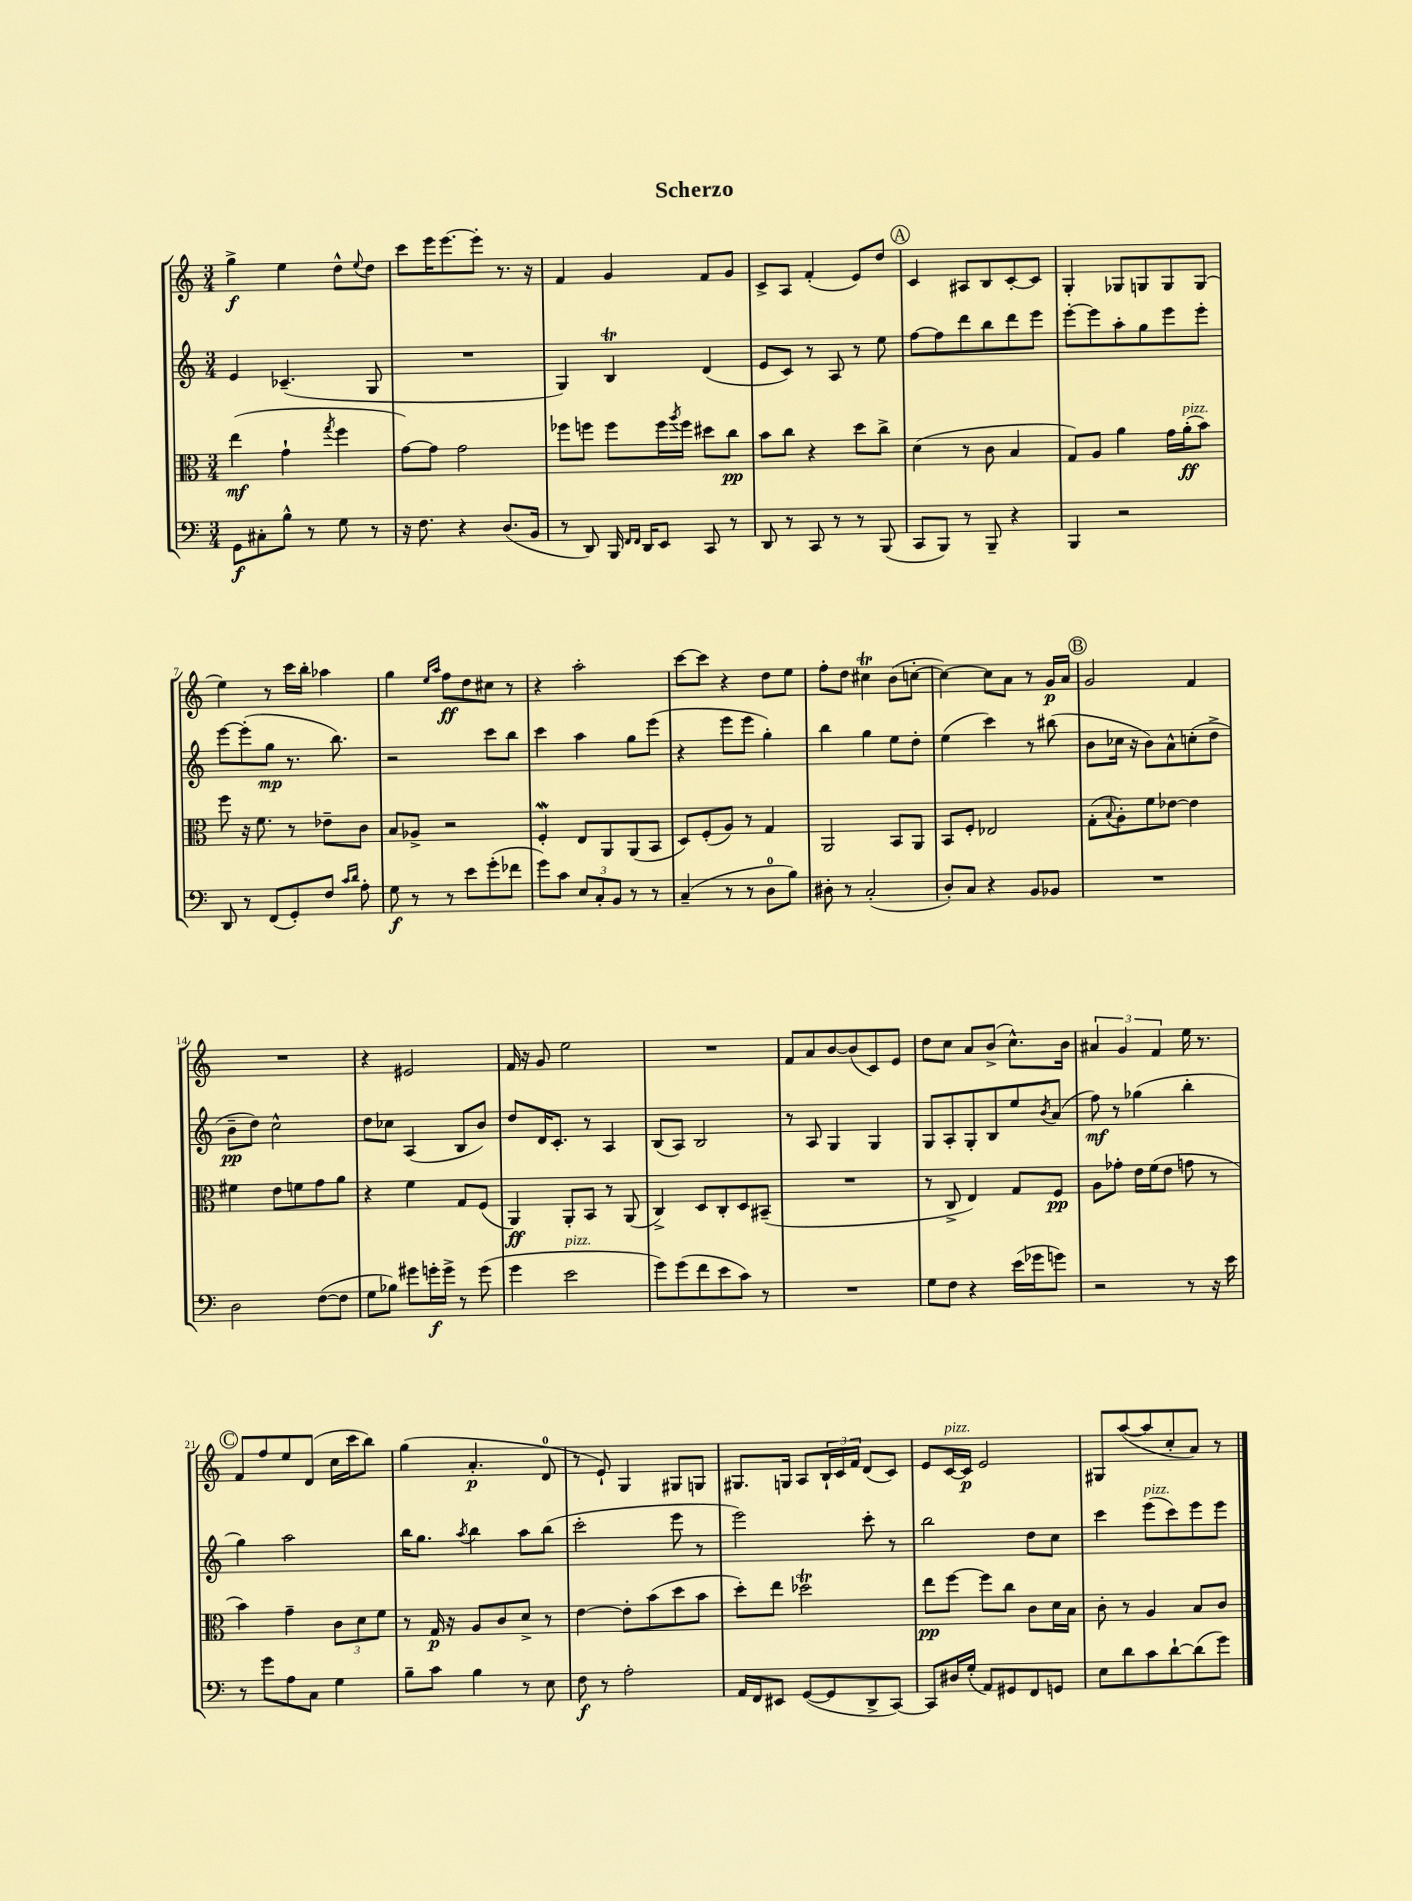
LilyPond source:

\header { title = "Scherzo" }
<<
\new StaffGroup <<
\new Staff = "s0" {
    \clef treble \key c \major \numericTimeSignature \time 3/4
    g''4->\f e''4 d''8-^ \appoggiatura { e''8 } d''8 |
    c'''8 e'''16 e'''8.~ e'''8-. r8. r16 |
    f'4 g'4 f'8 g'8 |
    c'8-> a8 f'4-.( e'8) d''8 |
    \mark \markup { \circle "A" } c'4 ais8 b8 c'8~-. c'8 |
    g4-. ges8 g8 g8 g8( |
    e''4) r8 c'''16 b''16-. aes''4 |
    g''4 \grace { e''16 a''16 } f''8\ff d''8 cis''8 r8 |
    r4 a''2-. |
    c'''8~ c'''8 r4 d''8 e''8 |
    f''8-. d''8 cis''4\trill b'8( c''8~-. |
    c''4~) c''8 a'8 r8 g'16\p a'16 |
    \mark \markup { \circle "B" } g'2 f'4 |
    R2. |
    r4 eis'2 |
    f'16 r16 g'8 e''2 |
    R2. |
    f'8 a'8 b'8~ b'8( c'8) e'8 |
    d''8 c''8 a'8 b'8->( c''8.-^) b'16 |
    \tuplet 3/2 { ais'4 g'4 f'4 } e''16 r8. |
    \mark \markup { \circle "C" } f'8 f''8 e''8 d'8( c''16 c'''16 b''8) |
    g''4( a'4.-.\p d'8-0 |
    r8 e'8-!) g4 gis8 g8 |
    gis8. g16 a8 \tuplet 3/2 { b16-! c'16 f'16 } d'8( c'8) |
    e'8 c'16~^\markup { \italic "pizz." } c'16\p e'2 |
    gis8 a''8~( a''8 c''8-. a'8) r8 \bar "|." |
}
\new Staff = "s1" {
    \clef treble \key c \major \numericTimeSignature \time 3/4
    e'4 ces'4.--( g8 |
    R2. |
    g4) b4\trill d'4( |
    e'8 c'8) r8 a8 r8 e''8 |
    \mark \markup { \circle "A" } f''8~ f''8 d'''8 b''8 d'''8 e'''8 |
    e'''8~-. e'''8 a''8-. g''8 e'''8 e'''8-. |
    e'''8~ e'''8-.( g''8\mp r8. b''8.) |
    r2 c'''8 b''8 |
    c'''4 a''4 g''8 e'''8( |
    r4 e'''8 e'''8 g''4-.) |
    b''4 g''4 e''8 d''8-. |
    e''4( c'''4) r8 bis''8( |
    \mark \markup { \circle "B" } b'8 ces''16 r16 b'8) a'8-^ c''8-.( d''8-> |
    b'8--\pp d''8) c''2-^ |
    d''8 ces''8 a4( b8 b'8) |
    d''8 d'16 c'8.-. r8 a4 |
    b8( a8) b2 |
    r8 a8 g4 g4 |
    g8 a8-. g8-. b8 e''8 \acciaccatura { b'8 } a'8( |
    f''8\mf) r8 ges''4( b''4-. |
    \mark \markup { \circle "C" } g''4) a''2 |
    b''16 g''8. \acciaccatura { a''8 } b''4 a''8 b''8( |
    c'''2-. e'''8 r8 |
    e'''2) c'''8-. r8 |
    b''2 d''8 c''8 |
    c'''4 e'''8^\markup { \italic "pizz." }( c'''8) e'''8 e'''8 \bar "|." |
}
\new Staff = "s2" {
    \clef alto \key c \major \numericTimeSignature \time 3/4
    e''4\mf( g'4-! \acciaccatura { g''8 } f''4 |
    g'8~) g'8 g'2 |
    fes''8 f''8 f''8 f''16 \acciaccatura { a''8 } f''16 dis''8 c''8\pp |
    b'8 c''8 r4 d''8 c''8-> |
    \mark \markup { \circle "A" } d'4( r8 c'8 b4 |
    g8) a8 a'4 g'16 a'16-.\ff^\markup { \italic "pizz." }( b'8) |
    f''8 r16 f'8. r8 ees'8-- c'8 |
    b8 aes8-> r2 |
    f4-.\mordent e8 a,8 a,8( b,8 |
    d8) f8-.( a8) r8 g4 |
    a,2 b,8 a,8 |
    b,8 f8-. ees2 |
    \mark \markup { \circle "B" } g8-.( \appoggiatura { b8 } a8-.) f'8 ees'8~ ees'4 |
    fis'4 e'8 f'8 g'8 a'8 |
    r4 f'4 g8 f8( |
    a,4\ff) a,8-. b,8 r8 a,8( |
    c4->) d8 c8-. d8 bis,8--( |
    R2. |
    r8 c8-> e4) g8 f8\pp |
    a8 ges'8-. e'16 f'16( e'8 g'8 r8 |
    \mark \markup { \circle "C" } b'4) g'4-- \tuplet 3/2 { c'8 d'8 f'8 } |
    r8 g16\p r16 a8 c'8 d'8-> r8 |
    e'4~ e'8-. b'8( d''8 b'8 |
    d''8-.) e''8 des''2\trill |
    e''8\pp f''8~ f''8 c''8 c'8 d'16 b16 |
    c'8-. r8 a4 b8 c'8 \bar "|." |
}
\new Staff = "s3" {
    \clef bass \key c \major \numericTimeSignature \time 3/4
    g,8\f cis8-. b8-^ r8 g8 r8 |
    r16 f8. r4 d8.( b,16 |
    r8 d,8) b,,16 \grace { f,16 f,16 } d,16 e,8 c,8 r8 |
    d,8 r8 c,8 r8 r8 b,,8( |
    \mark \markup { \circle "A" } c,8 b,,8) r8 b,,8-- r4 |
    b,,4 r2 |
    d,8 r8 f,8( g,8-.) f8 \grace { c'16 d'16 } a8-. |
    g8\f r8 r8 e'8 g'8-.( fes'8 |
    g'8) c'8 \tuplet 3/2 { e8 c8-. b,8 } r8 r8 |
    c4--( r8 r8 d8-0 b8) |
    dis8-. r8 c2-.( |
    d8-.) c8 r4 b,8 bes,8 |
    \mark \markup { \circle "B" } R2. |
    d2 f8~( f8 |
    g8 bes8) gis'8 g'16-.\f g'16-> r8 g'8( |
    g'4 e'2^\markup { \italic "pizz." } |
    g'8) g'8( f'8 e'8 c'8) r8 |
    R2. |
    g8 f8 r4 e'16( ges'16 g'8) |
    r2 r8 r16 e'16 |
    \mark \markup { \circle "C" } r8 g'8 a8 c8 g4 |
    b8-- c'8 b4 r8 e8 |
    f8\f r8 a2-. |
    a,16 f,16 eis,8 g,8~( g,8 d,8-> c,8~) |
    c,8 dis16 g16-.( a,8) gis,8 f,8 g,8 |
    e8 d'8 c'8 d'8~-! d'8( g'8) \bar "|." |
}
>>
>>
